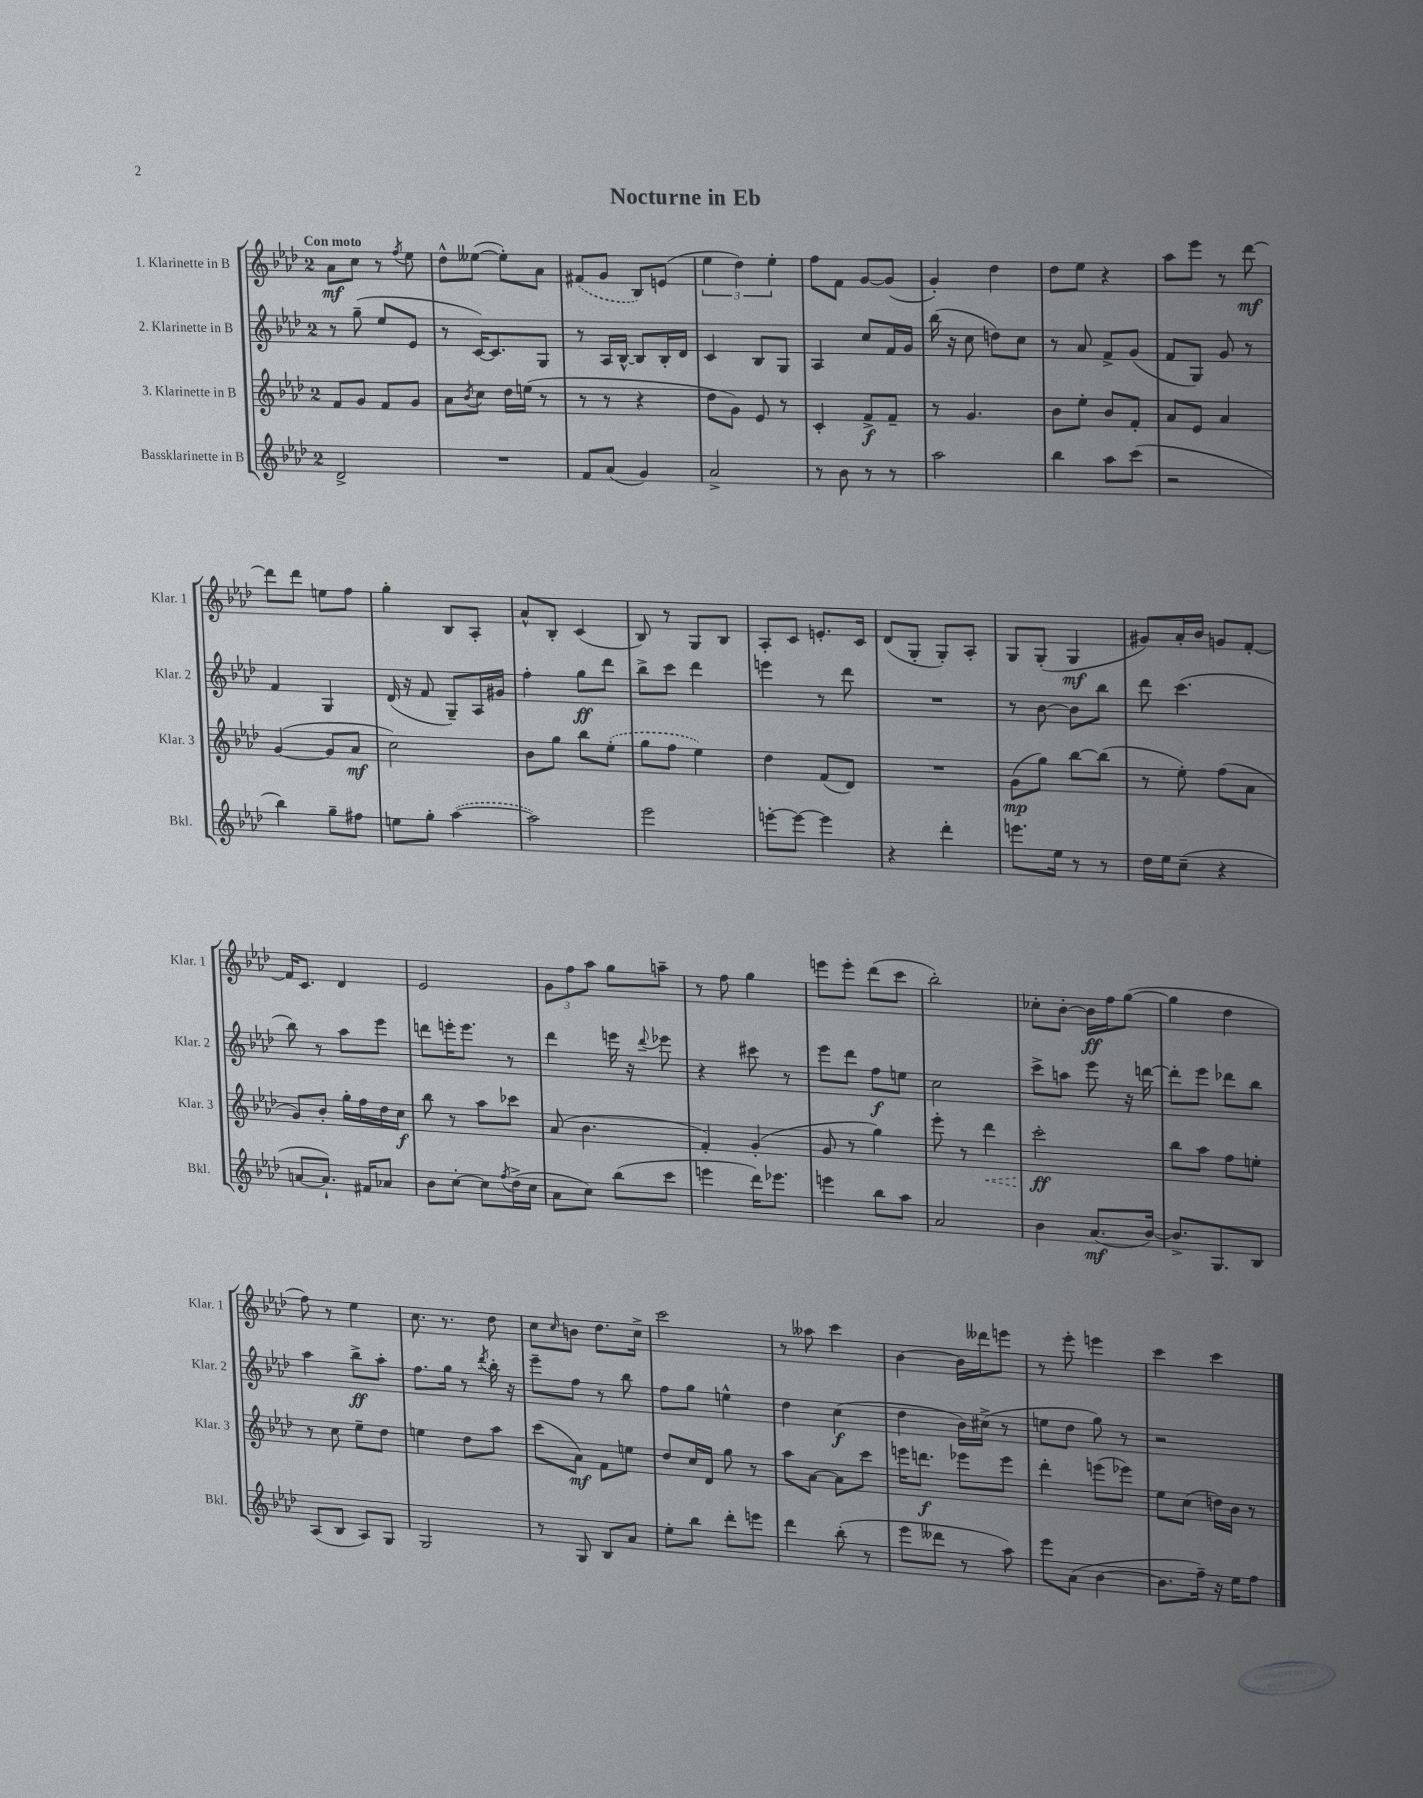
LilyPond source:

\header { title = "Nocturne in Eb" }
<<
\new StaffGroup <<
\new Staff = "s0" \with { instrumentName = "1. Klarinette in B" shortInstrumentName = "Klar. 1" } {
    \clef treble \key aes \major \once \override Staff.TimeSignature.style = #'single-digit \time 2/4 \tempo "Con moto"
    aes'8\mf c''8 r8 \acciaccatura { f''8 } ees''8 |
    des''8-^ eeses''8~( eeses''8-.) aes'8 |
    \once \slurDashed fis'8( g'8 bes8) e'8( |
    \tuplet 3/2 { ees''4 des''4) ees''4-. } |
    f''8 f'8 g'8~ g'8( |
    g'4-.) des''4 |
    des''8 ees''8 r4 |
    aes''8 ees'''8 r8 des'''8~\mf |
    des'''8 des'''8 e''8 f''8 |
    g''4-. bes8 aes8-. |
    aes'8-^ bes8-. c'4( |
    bes8) r8 g8 bes8 |
    aes8-. c'8 e'8.-. c'16 |
    des'8( g8-. g8-.) aes8-. |
    g8 g8-.( g4\mf |
    gis'8) aes'16-. bes'16 g'8 f'8~-. |
    f'16 c'8. des'4 |
    ees'2 |
    \tuplet 3/2 { g'8 f''8 aes''8 } g''8 a''8-- |
    r8 f''8 g''4 |
    e'''8 e'''8-. des'''8( c'''8 |
    bes''2-.) |
    ces''8-. bes'8~-. bes'16\ff f''16 g''8~( |
    g''4 des''4 |
    f''8) r8 ees''4 |
    c''8. r8. des''8 |
    c''8 \grace { c''16 } b'8 des''8. c''16-> |
    c'''2 |
    r8 aeses''8 c'''4 |
    bes'4~ bes'16 deses'''16 e'''8 |
    r8 ees'''8-. e'''4 |
    c'''4 c'''4 \bar "|." |
}
\new Staff = "s1" \with { instrumentName = "2. Klarinette in B" shortInstrumentName = "Klar. 2" } {
    \clef treble \key aes \major \once \override Staff.TimeSignature.style = #'single-digit \time 2/4
    r8 g''8--( ees''8 ees'8 |
    r8 c'16~) c'8. g8 |
    r8 aes16 bes16~-^ bes8 bes16-. des'16 |
    c'4 bes8 g8 |
    aes4 c''8 f'16 g'16 |
    bes''16( r16 c''8 d''8) c''8 |
    r8 aes'8 f'8-> g'8( |
    f'8 g8) g'8 r8 |
    f'4 g4 |
    des'16( r16 f'8 g8--) aes16 gis'16 |
    f''4-. g''8\ff des'''8 |
    bes''8-> c'''8 des'''4 |
    e'''4 r8 des'''8 |
    R2 |
    r8 bes'8~ bes'8 bes''8 |
    des'''8 c'''4.( |
    bes''8) r8 aes''8 ees'''8 |
    d'''8 e'''16-. e'''8. r8 |
    des'''4 e'''16 r16 \appoggiatura { des'''8 } ees'''8 |
    r4 cis'''8 r8 |
    ees'''8 des'''8 f''8\f e''8 |
    c''2 |
    c'''8-> a''8 ees'''8 r16 d'''16~ |
    d'''8-. ees'''8 des'''8 bes''8 |
    aes''4 bes''8->\ff aes''8-. |
    f''8. g''16 r8 \acciaccatura { des'''8 } bes''16-. r16 |
    ees'''8-- f''8 r8 bes''8 |
    f''8 g''8 e''4-^ |
    des''4 c''4\f( |
    des''4 bes'16) cis''16->( r8 |
    e''8 des''8 g''8) r8 |
    r2 \bar "|." |
}
\new Staff = "s2" \with { instrumentName = "3. Klarinette in B" shortInstrumentName = "Klar. 3" } {
    \clef treble \key aes \major \once \override Staff.TimeSignature.style = #'single-digit \time 2/4
    f'8 g'8 f'8 g'8 |
    aes'8 \acciaccatura { bes'8 } c''8 des''16 e''16( r8 |
    r8 r8 r4 |
    des''8 g'8) ees'8 r8 |
    c'4-. f'8->\f f'8-- |
    r8 g'4. |
    bes'8 ees''8-. bes'8 f'8-. |
    aes'8 ees'8 aes'4 |
    g'4~( g'8 aes'8\mf |
    c''2) |
    bes'8 g''8 bes''8 \once \slurDashed ees''8-.( |
    g''8 f''8 ees''4) |
    des''4 f'8( des'8) |
    R2 |
    g'8\mp( g''8) bes''8~ bes''8( |
    r8 ees''8-.) f''8( aes'8 |
    g'8) bes'8-. g''16-. f''16 des''16 c''16\f |
    bes''8 r8 aes''8 ces'''8 |
    aes'8( bes'4. |
    f'4-.) g'4-.( |
    g'8 r8 g''4) |
    ees'''8-. r8 \once \override Hairpin.style = #'dashed-line des'''4\< |
    c'''2-.\ff\! |
    bes''8 aes''8 f''8 e''8-. |
    r8 c''8 ees''8-- des''8 |
    e''4 des''8 aes''8 |
    c'''8( aes'8\mf) f'8 e''8 |
    des''8 c''16 des'16 g''8 r8 |
    aes''8 aes'8~ aes'8 c'''8 |
    e'''16 d'''8.\f ees'''8 ees'''8 |
    des'''4-. e'''8( ees'''8) |
    ees''8 c''8( d''16) bes'16 r8 \bar "|." |
}
\new Staff = "s3" \with { instrumentName = "Bassklarinette in B" shortInstrumentName = "Bkl." } {
    \clef treble \key aes \major \once \override Staff.TimeSignature.style = #'single-digit \time 2/4
    des'2-> |
    R2 |
    f'8 aes'8( g'4) |
    aes'2-> |
    r8 bes'8 r8 r8 |
    aes''2 |
    bes''4 aes''8 c'''8( |
    r2 |
    bes''4) g''8-- fis''8 |
    e''8 g''8-. \once \slurDashed aes''4~( |
    aes''2) |
    ees'''2 |
    e'''8~-. e'''8~ e'''4 |
    r4 des'''4-. |
    e'''8. ees''16 r8 r8 |
    des''16 ees''16 c''8--( r4 |
    a'8~ a'8.-!) fis'16 aes'8 |
    bes'8 c''8~-. c''8 \acciaccatura { f''8 } des''16->( c''16 |
    aes'8 c''8) bes''8( c'''8 |
    e'''4 des'''16) ees'''8. |
    e'''4 bes''8 aes''8 |
    aes'2 |
    bes'4 aes'8.\mf( bes'16~) |
    bes'8.-> g8. bes8 |
    aes8( bes8 aes8) g8 |
    g2 |
    r8 g8 bes8 aes'8 |
    ees''8-. bes''8 des'''8-. e'''8 |
    des'''4 bes''8-.( r8 |
    ees'''8 deses'''8 r8 aes''8) |
    ees'''8 aes'8( bes'4~ |
    bes'8. f''16--) r16 ees''16 f''8 \bar "|." |
}
>>
>>
\layout { \context { \Score \remove "Bar_number_engraver" } }
